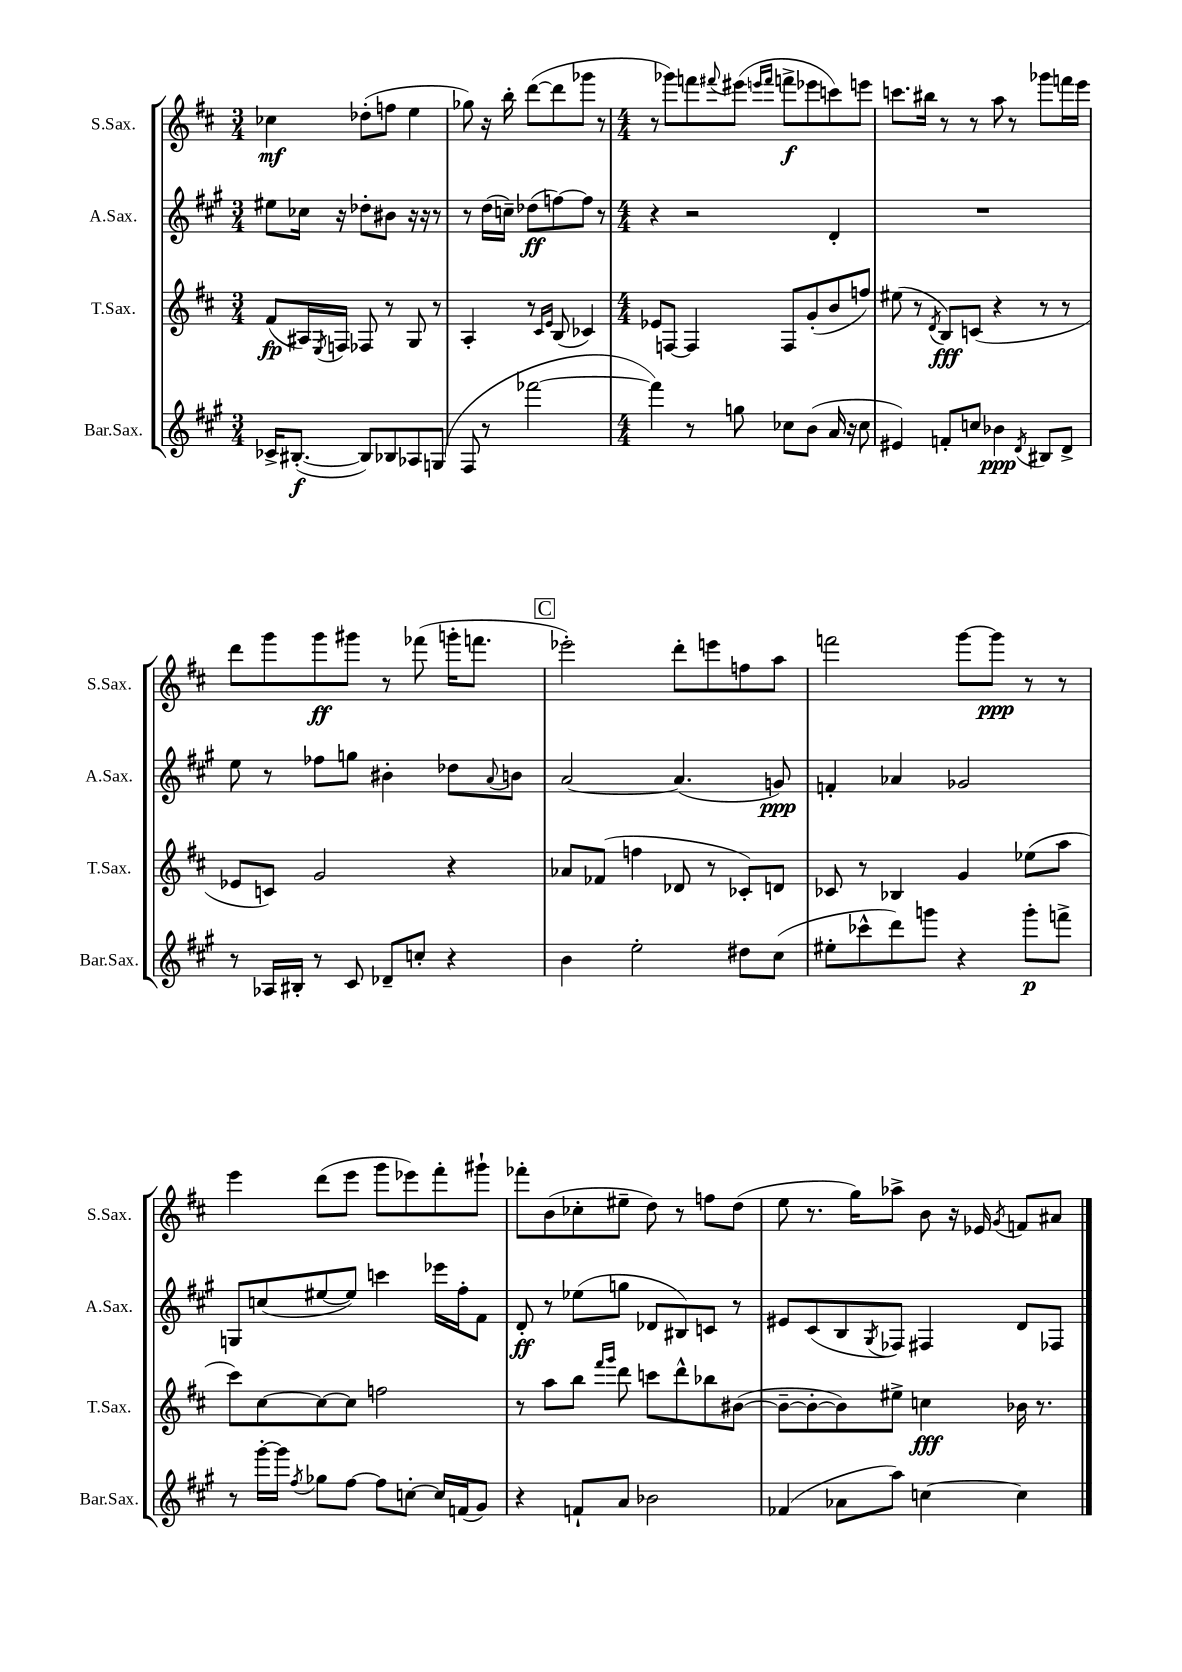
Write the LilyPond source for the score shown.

<<
\new StaffGroup <<
\new Staff = "s0" \with { instrumentName = "S.Sax." shortInstrumentName = "S.Sax." } {
    \clef treble \key d \major \numericTimeSignature \time 3/4
    ces''4\mf des''8-.( f''8 e''4 |
    ges''8) r16 b''16-. d'''8~( d'''8 ges'''8 r8 |
    \numericTimeSignature \time 4/4 r8 ges'''8) f'''8 \appoggiatura { fis'''8 } eis'''8( \grace { e'''16 fis'''16 } f'''8->\f ees'''8 c'''8) e'''8 |
    c'''8. bis''16 r8 r8 a''8 r8 ges'''8 f'''16 e'''16 |
    d'''8 g'''8 g'''8\ff gis'''8 r8 fes'''8( g'''16-. f'''8. |
    \mark \markup { \box "C" } ees'''2-.) d'''8-. e'''8 f''8 a''8 |
    f'''2 g'''8~ g'''8\ppp r8 r8 |
    e'''4 d'''8( e'''8 g'''8 ees'''8) fis'''8-. gis'''8-! |
    fes'''8-. b'8( ces''8-. eis''8-- d''8) r8 f''8 d''8( |
    e''8 r8. g''16) aes''8-> b'8 r16 ees'16 \acciaccatura { g'8 } f'8 ais'8 \bar "|." |
}
\new Staff = "s1" \with { instrumentName = "A.Sax." shortInstrumentName = "A.Sax." } {
    \clef treble \key a \major \numericTimeSignature \time 3/4
    eis''8 ces''16 r16 des''8-. bis'8 r16 r16 r8 |
    r8 d''16( c''16--) des''8\ff( f''8~) f''8 r8 |
    \numericTimeSignature \time 4/4 r4 r2 d'4-. |
    R1 |
    e''8 r8 fes''8 g''8 bis'4-. des''8 \appoggiatura { a'8 } b'8 |
    \mark \markup { \box "C" } a'2~ a'4.( g'8\ppp) |
    f'4-. aes'4 ges'2 |
    g8 c''8( eis''8~ eis''8) c'''4 ees'''16 fis''16-. fis'8 |
    d'8-.\ff r8 ees''8( g''8 des'8 bis8) c'8 r8 |
    eis'8 cis'8( b8 \acciaccatura { gis8 } fes8) fis4 d'8 fes8 \bar "|." |
}
\new Staff = "s2" \with { instrumentName = "T.Sax." shortInstrumentName = "T.Sax." } {
    \clef treble \key d \major \numericTimeSignature \time 3/4
    fis'8\fp( ais16) \acciaccatura { e8 } f16 fes8 r8 g8 r8 |
    a4-. r8 \grace { cis'16 e'16 } b8( ces'4) |
    \numericTimeSignature \time 4/4 ees'8 f8~ f4 f8 g'8-.( b'8 f''8) |
    eis''8( r8 \acciaccatura { d'8 } b8\fff) c'8( r4 r8 r8 |
    ees'8 c'8) g'2 r4 |
    \mark \markup { \box "C" } aes'8 fes'8( f''4 des'8 r8 ces'8-.) d'8 |
    ces'8 r8 bes4 g'4 ees''8( a''8 |
    cis'''8) cis''8~ cis''8~ cis''8 f''2 |
    r8 a''8 b''8 \grace { fis'''16 g'''16 } d'''8 c'''8 d'''8-^ bes''8 bis'8~( |
    bis'8~-- bis'8~-. bis'8) eis''8-> c''4\fff bes'16 r8. \bar "|." |
}
\new Staff = "s3" \with { instrumentName = "Bar.Sax." shortInstrumentName = "Bar.Sax." } {
    \clef treble \key a \major \numericTimeSignature \time 3/4
    ces'16-> bis8.~-.\f( bis8) bes8 aes8 g8( |
    fis8 r8 fes'''2~ |
    \numericTimeSignature \time 4/4 fes'''4) r8 g''8 ces''8 b'8( a'16 r16 ces''8 |
    eis'4) f'8-. c''8 bes'4\ppp \acciaccatura { d'8 } bis8 d'8-> |
    r8 aes16 bis16-. r8 cis'8 des'8-- c''8-. r4 |
    \mark \markup { \box "C" } b'4 e''2-. dis''8 cis''8( |
    eis''8-. ces'''8-^ d'''8) g'''8 r4 g'''8-.\p f'''8-> |
    r8 gis'''16~-. gis'''16 \acciaccatura { fis''8 } ges''8 fis''8~ fis''8 c''8~-. c''16 f'16( gis'8) |
    r4 f'8-! a'8 bes'2 |
    fes'4( aes'8 a''8) c''4~ c''4 \bar "|." |
}
>>
>>
\layout { \context { \Score \remove "Bar_number_engraver" } }
